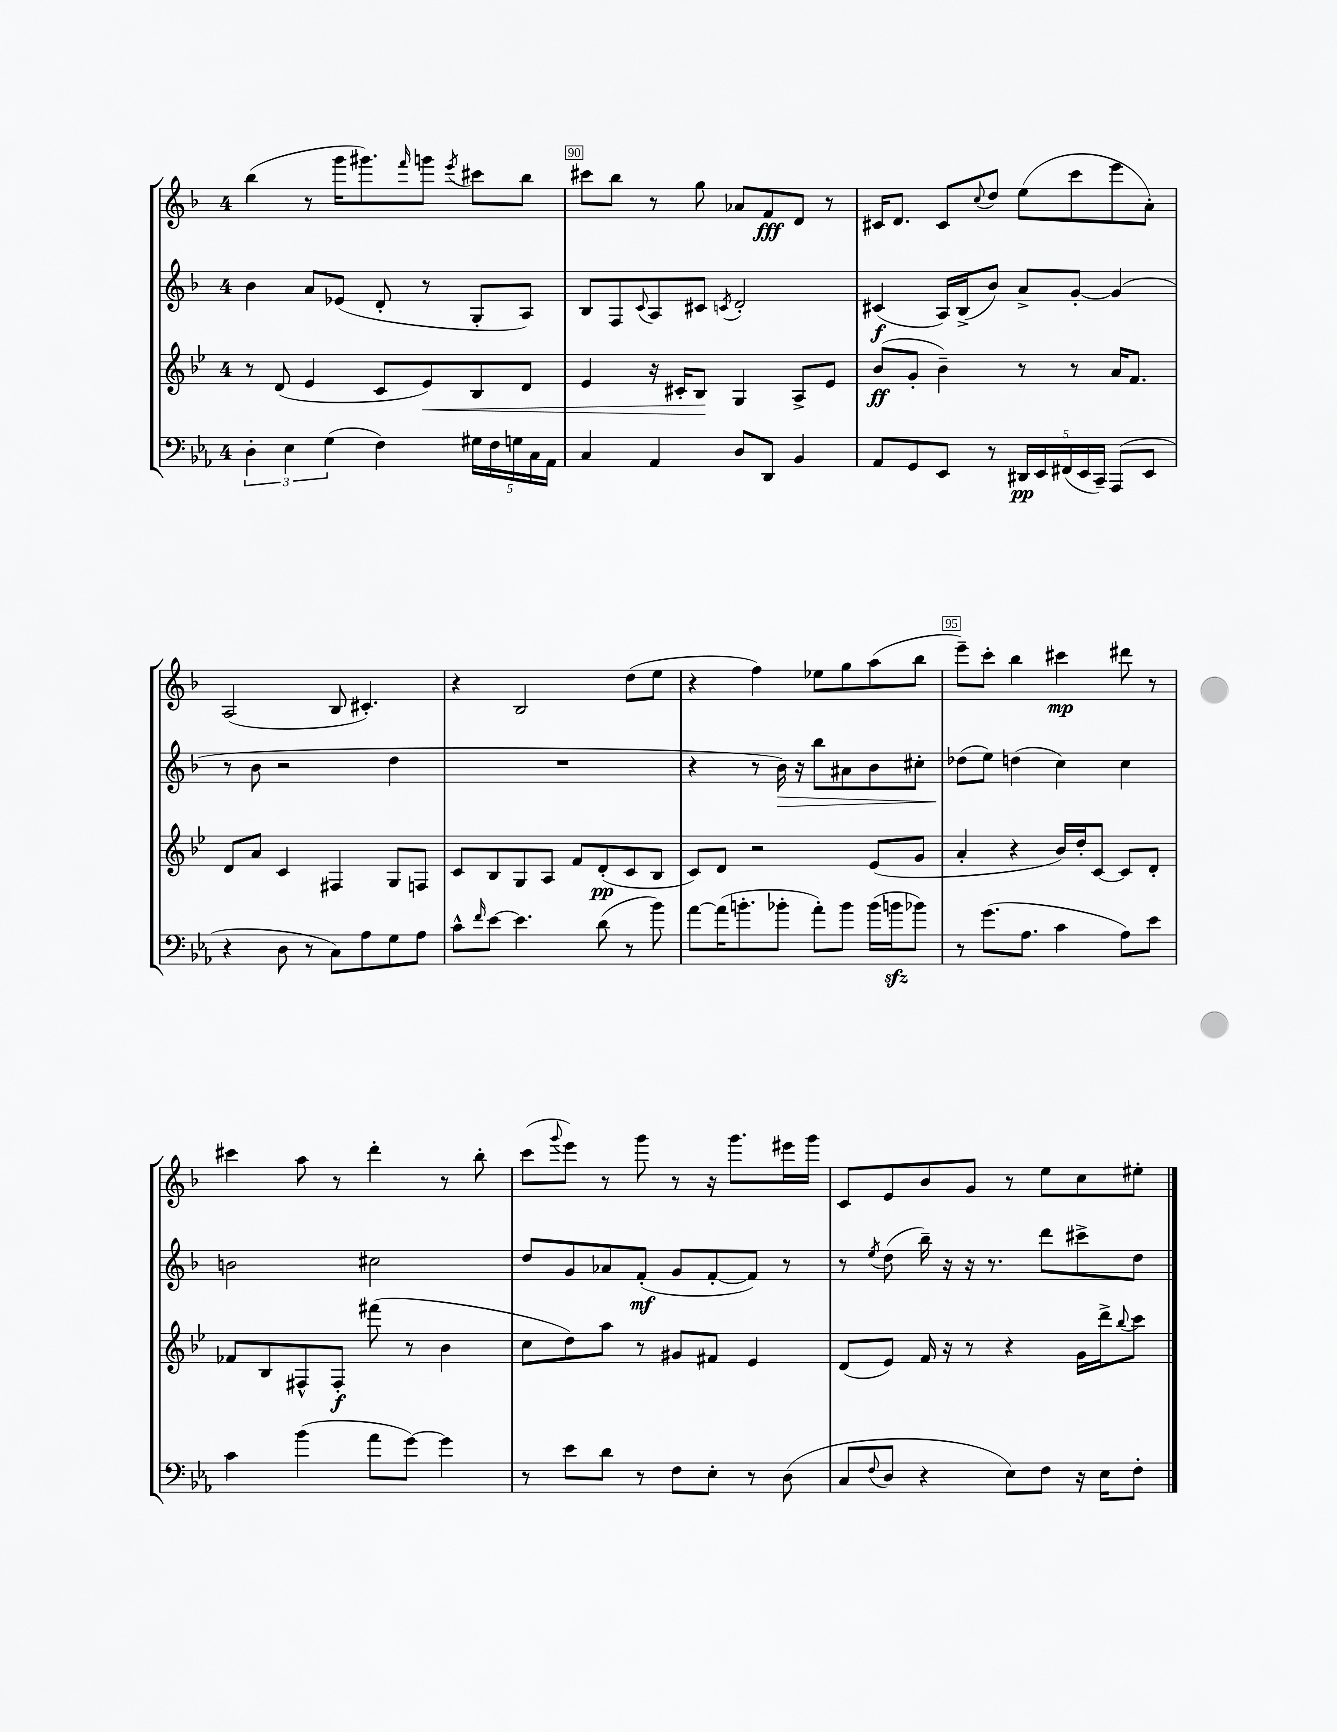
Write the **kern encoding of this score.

**kern	**kern	**kern	**kern
*staff4	*staff3	*staff2	*staff1
*clefF4	*clefG2	*clefG2	*clefG2
*k[b-e-a-]	*k[b-e-]	*k[b-]	*k[b-]
*M4/4	*M4/4	*M4/4	*M4/4
6D'\	8r	4b-\	(4bb-\
.	(8d/	.	.
6E-\	.	.	.
.	4e-/	8a/L	8r
(6G\	.	.	.
.	.	(8e-/J	16ggg\LK
.	.	.	8.ggg#\)
4F\)	8c/L	8d'/	.
.	.	.	16qqfff/
.	8e-/)	8r	8ggg\J
.	.	.	8qeee/
20G#\LL	8B-/	8G'/L	8ccc#\L
20F\	.	.	.
20G\	.	.	.
.	8d/J	8A/J)	8bb-\J
20C\	.	.	.
20AA-\JJ	.	.	.
=	=	=	=
4C/	4e-/	8B-/L	8ccc#\L
.	.	8F/	8bb-\J
.	.	8qqc/	.
4AA-/	16r	8A/	8r
.	16c#'/LK	.	.
.	8B-/J	8c#/J	8gg\
.	.	8qc/	.
8D/L	4G/	2d'/	8a-/L
8DD/J	.	.	8f/
4BB-/	8A^/L	.	8d/J
.	8e-/J	.	8r
=	=	=	=
8AA-/L	(8b-/L	(4c#/	16c#/LK
.	.	.	8.d/J
8GG/	8g'/J	.	.
8EE-/J	4b-~\)	16A/LL)	8c#/L
.	.	(16B-^/J	.
.	.	.	8qqcc/
8r	.	8b-/J)	8dd/J
20DD#/LL	8r	8a^/L	(8ee\L
20EE-/	.	.	.
(20FF#/	.	.	.
.	8r	[8g'/J	8ccc\
20EE-/	.	.	.
20CC~/JJ)	.	.	.
(8AAA-/L	16a/LK	(4g/]	8eee\
.	8.f/J	.	.
8EE-/J	.	.	8a'\J)
=	=	=	=
4r	8d/L	8r	(2A/
.	8a/J	8b-\	.
8D\	4c/	2r	.
8r	.	.	.
8C\L)	4F#/	.	8B-/
8A-\	.	.	4.c#'/)
8G\	8G/L	4dd\	.
8A-\J	8F/J	.	.
=	=	=	=
8c^^\L	8c/L	1r	4r
16qqf/	.	.	.
[8e-\J	8B-/	.	.
4.e-\]	8G/	.	2B-/
.	8A/J	.	.
.	8f/L	.	.
(8d\	(8d'/	.	.
8r	8c/	.	(8dd\L
8b-\)	8B-/J	.	8ee\J
=	=	=	=
[8a-\L	8c/L)	4r	4r
(16a-\]K	8d/J	.	.
8.b'\	.	.	.
.	2r	8r	4ff\)
8b-'\J	.	16b-\)	.
.	.	16r	.
8a-'\L)	.	8bb-\L	8ee-\L
8b-\J	.	8a#\	8gg\
(16b-\LL	(8e-/L	8b-\	(8aa\
16b\J	.	.	.
8b-\J)	8g/J	8cc#'\J	8bb-\J
=	=	=	=
8r	4a'/	(8dd-\L	8eee~\L)
(8.g\L	.	8ee\J)	8ccc'\J
.	4r	(4dd\	4bb-\
8.A-\J	.	.	.
4c\	16b-/LL)	4cc\)	4ccc#\
.	16dd'/J	.	.
.	[8c/J	.	.
8A-\L)	8c/]L	4cc\	8ddd#\
8e-\J	8d'/J	.	8r
=	=	=	=
4c\	8f-/L	2b\	4ccc#\
.	8B-/	.	.
(4b-\	8F#^^/	.	8aa\
.	8F#'/J	.	8r
8a-\L	(8fff#\	2cc#\	4ddd'\
[8g\J)	8r	.	.
4g\]	4b-\	.	8r
.	.	.	8bb-'\
=	=	=	=
8r	8cc\L	8dd/L	(8ccc\L
.	.	.	8qqggg/
8e-\L	8dd\)	8g/	8eee\J)
8d\J	8aa\J	8a-/	8r
8r	8r	(8f'/J	8ggg\
8F\L	8g#/L	8g/L	8r
8E-'\J	8f#/J	[8f'/	16r
.	.	.	8.ggg\L
8r	4e-/	8f/]J)	.
(8D\	.	8r	16eee#\L
.	.	.	16ggg\JJ
=	=	=	=
8C/L	(8d/L	8r	8c/L
8qqF/	.	8qee/	.
8D/J	8e-/J)	(8dd\	8e/
4r	16f/	16bb-~\)	8b-/
.	16r	16r	.
.	8r	16r	8g/J
.	.	8.r	.
8E-\L)	4r	.	8r
8F\J	.	8ddd\L	8ee\L
16r	16g\LL	8ccc#^\	8cc\
16E-\LK	16ddd^\J	.	.
.	8qqbb-/	.	.
8F'\J	8ccc\J	8dd\J	8ee#'\J
==	==	==	==
*-	*-	*-	*-
